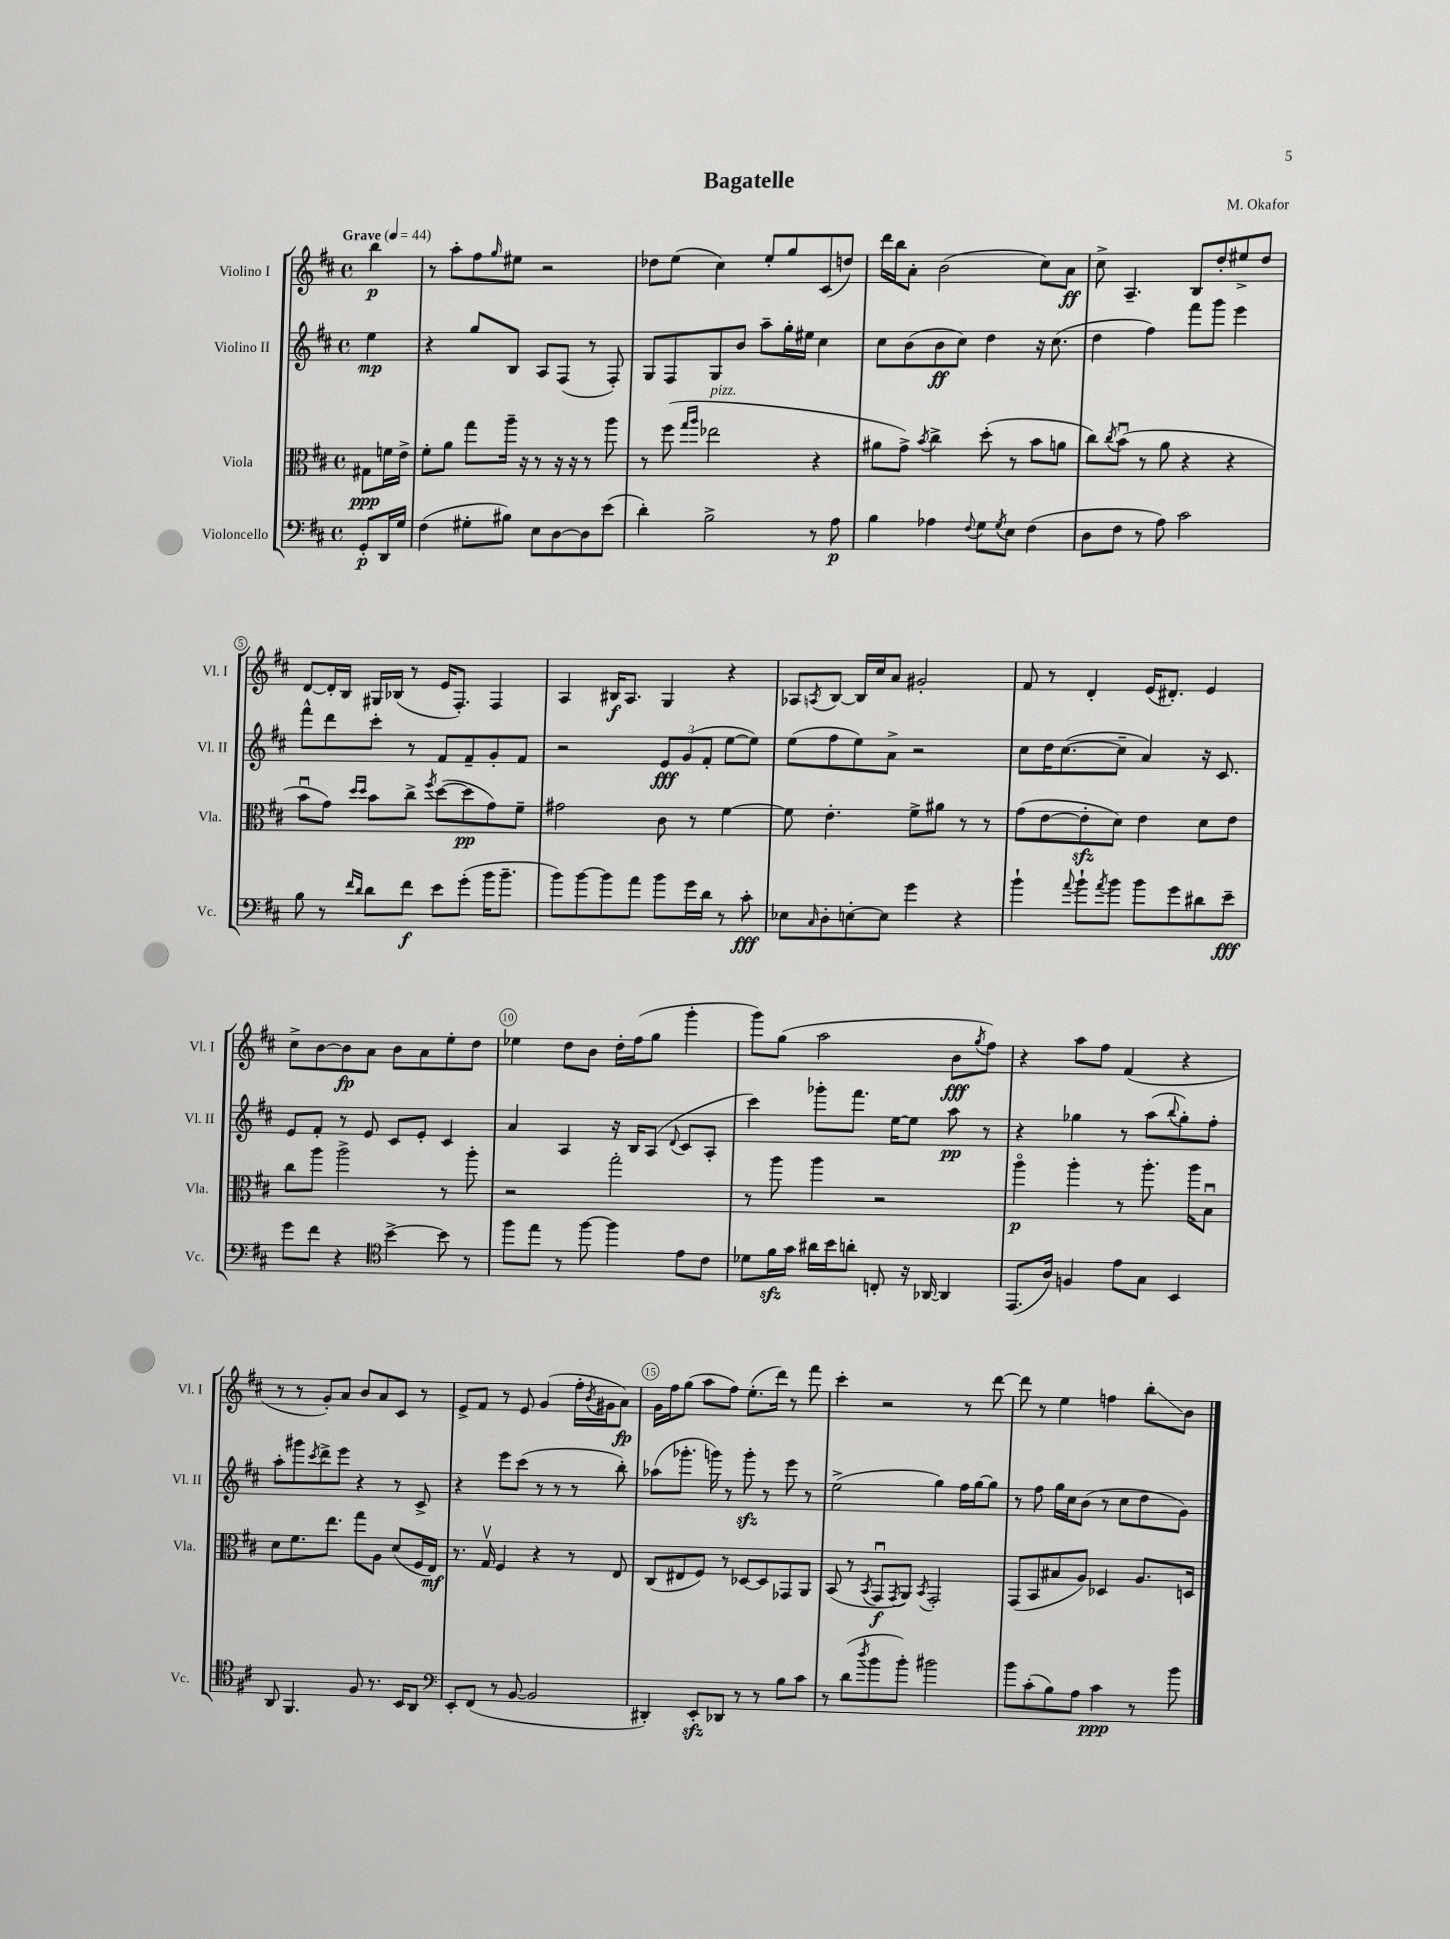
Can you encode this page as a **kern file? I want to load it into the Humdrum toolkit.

**kern	**kern	**kern	**kern
*staff4	*staff3	*staff2	*staff1
*clefF4	*clefC3	*clefG2	*clefG2
*k[f#c#]	*k[f#c#]	*k[f#c#]	*k[f#c#]
*M4/4	*M4/4	*M4/4	*M4/4
*met(c)	*met(c)	*met(c)	*met(c)
*MM44	*MM44	*MM44	*MM44
8GG'/L	8G#\L	4ee\	4bb\
16DD/L	16f\L	.	.
16G/JJ	16e^\JJ	.	.
=	=	=	=
(4F#\	8f#'\L	4r	8r
.	8a\J	.	8aa'\L
8G#'\L	8gg\L	8gg/L	8ff#\
.	.	.	16qqgg/
8B#\J)	16aa~\Jk	8B/J	8ee#\J
.	16r	.	.
8E\L	8r	8A/L	2r
[8D\	16r	(8F#/J	.
.	16r	.	.
8D\]	8r	8r	.
(8e\J	8aa\	8F#'/)	.
=	=	=	=
4d'\)	8r	8G/L	8dd-\L
.	(8ff#\	8F#/	(8ee\J
.	16qqgg/LL	.	.
.	16qqaa/JJ	.	.
2B^\	2ee-\	8G/	4cc#\)
.	.	8b/J	.
.	.	8aa~\L	8ee'/L
.	.	16gg'\L	8gg/
.	.	16ee#\JJ	.
8r	4r	4cc#\	(8c#/
8A\	.	.	8dd/J)
=	=	=	=
4B\	8a#\L	8cc#\L	16ddd\LL
.	.	.	16bb\J
.	8g^\J)	(8b\	8a'\J
.	8qb/	.	.
4A-\	4cc#^\	8b\	(2b\
.	.	8cc#\J)	.
8qqF#/	.	.	.
8G\L	(8dd'\	4dd\	.
8qG/	.	.	.
8E\J	8r	.	.
(4F#\	8b\L	16r	8cc#\L)
.	.	(8.cc#\	.
.	8a\J	.	8a\J
=	=	=	=
8D\L	8cc#\L)	4dd\	8cc#^\
.	8qcc#/	.	.
8F#\J	(8bu\J	.	4.A~/
8r	8r	4ff#\)	.
8A\)	8a\	.	.
2c#\	4r	8fff#\L	8B/L
.	.	8ggg\J	8dd'/
.	4r	4eee\	8ee#^/
.	.	.	8dd/J
=	=	=	=
8B\	8bu\L	8fff#^^\L	[8d/L
8r	8g\J)	8ddd\	16d'/]L
.	.	.	16B/JJ
16qqf#/LL	16qqdd/LL	.	.
16qqd/JJ	16qqdd/JJ	.	.
8d\L	8b\L	8ccc#'\J	16G#/LL
.	.	.	(16B-/JJ
8f#\J	8cc#^\J	8r	8r
.	8qff#/	.	.
8e\L	([8dd\L	8f#/L	16e/LK
.	.	.	8.F#'/J)
(8g'\J	8dd\]	8f#~/	.
16b\LK	8g\)	8g'/	4F#/
8.b~\J	.	.	.
.	8f#~\J	8f#/J	.
=	=	=	=
8b\L)	2g#\	2r	4A/
[8b\	.	.	.
8b\]	.	.	16B#/LK
.	.	.	8.A/J
8a\J	.	.	.
8b\L	8c#\	12e/L	4G/
.	.	(12g/	.
16g\L	8r	.	.
.	.	12f#'/J	.
16d\JJ	.	.	.
8r	[4f#\	[8ee\L	4r
8c#'\	.	8ee\]J)	.
=	=	=	=
8E-\L	8f#\]	(8ee\L	8A-/L
16qqC#/	.	.	8qA/
8D'\	4.e'\	8ff#\	[8B/J
[8E'\	.	8ee\)	16B/]LL
.	.	.	16cc#/J
8E\]J	.	8a^\J	8a/J
4g\	8f#^\L	2r	2g#'/
.	8a#\J	.	.
4r	8r	.	.
.	8r	.	.
=	=	=	=
4b`\	(8g\L	8cc#\L	8f#/
.	[8e\	16dd\K	8r
.	.	([8.cc#\	.
8qqa/	.	.	.
8b`\L	8e'\]	.	4d'/
8qa/	.	.	.
8b\J	8d\J)	8cc#~\]J	.
8b\L	4e\	4a/)	(16e/LK
.	.	.	8.d#'/J)
8g\	.	.	.
8d#\	8d\L	16r	4e/
.	.	8.c#/	.
8e~\J	8e\J	.	.
=	=	=	=
8g\L	8cc#\L	8e/L	8cc#^\L
8f#\J	8aa\J	8f#'/J	[8b\
4r	2aa^\	8r	8b\]
.	.	8e/	8a\J
*clefC4	*	*	*
[4b^\	.	8c#/L	8b\L
.	.	8e'/J	8a\
8b\]	8r	4c#/	8ee'\
8r	8aa'\	.	8dd\J
=	=	=	=
8ff#\L	2r	4a/	4ee-\
8ee\J	.	.	.
8r	.	4A/	8dd\L
[8ff#\	.	.	8b\J
4ff#\]	2gg'\	16r	16dd'\LL
.	.	16B/LK	(16ff#\J
.	.	(8A/J	8gg\J
.	.	8qqd/	.
8e\L	.	8c#/L	4ggg'\
8c#\J	.	8A'/J	.
=	=	=	=
8d-\L	8r	4ccc#\)	8ggg\L)
16f#\L	8aa\	.	(8gg\J
16g\JJ	.	.	.
16a#\LL	4aa\	8ggg-'\L	2aa\
16b\J	.	.	.
8a'\J	.	8.fff#\J	.
8C'/	2r	.	.
.	.	[16ee\LK	.
16r	.	8ee\]J	.
[16AA-/	.	.	.
4AA-/]	.	8aa\	8b\L
.	.	.	8qgg/
.	.	8r	8ff#\J)
=	=	=	=
(8.EE/L	4aao\	4r	4r
16A/Jk)	.	.	.
4F/	4aa'\	4gg-\	8aa\L
.	.	.	8ff#\J
8e\L	8r	8r	(4f#/
8G\J	8.aa'\	(8aa\L	.
.	.	8qqbb/	.
4BB/	.	8gg-'\)	4r
.	16aa\LK	.	.
.	8Bu\J	8ff#'\J	.
=	=	=	=
8AA/	8d\L	8aa'\L	8r
4.FF#/	8.f#\	8ggg#\	8r
.	.	8qccc#/	.
.	.	8ddd^\	8g'/L)
.	8.ee\J	.	.
.	.	8eee\J	8a/J
8F#/	8gg\L	4r	8b/L
8.r	8A\J	.	8a/
.	(8d/L	8r	8c#/J
16BB/LK	.	.	.
8AA/J	16F#/L	8c#^/	8r
.	16E/JJ)	.	.
=	=	=	=
*clefF4	*	*	*
8EE'/L	8.r	4r	8e^/L
(8FF#/J	.	.	8f#/J
.	16Gv/	.	.
8r	4F#/	8eee\L	8r
[8BB/	.	(8ccc#\J	8e/
2BB/]	4r	8r	(4g/
.	.	8r	.
.	8r	8r	16ff#'\LL
.	.	.	8qb/
.	.	.	16g#\J
.	8E/	8bb'\)	8a\J)
=	=	=	=
4DD#'/)	(8C#/L	(8aa-\L	16g\LL
.	.	.	16ff#\J
.	8E#/	8.ggg-'\J	(8gg\J
8EE'/L	8F#/J)	.	8aa\L
.	.	16ggg\)	.
8DD-/J	8r	8r	8ff#\J)
8r	[8D-/L	8ggg'\	(8.ee'\L
8r	8D-/]	8r	.
.	.	.	16ddd\Jk)
8B\L	8GG-/	8eee\	8r
8c#\J	8AA/J	8r	8fff#\
=	=	=	=
8r	(8BB/	(2ee^\	4ccc#'\
(8d\L	8r	.	.
8qdd/	8qBB/	.	.
8b\	8GGu/L	.	2r
.	8qGG/	.	.
8b'\J)	8AA/J)	.	.
.	8qBB/	.	.
2b#\	2GG'/	4gg\)	.
.	.	16ff#\LL	8r
.	.	[16gg\J	.
.	.	8gg\]J	[8ddd\
=	=	=	=
8b\L	(8GG/L	8r	8ddd\]
(8c#'\	8BB/	8ff#\	8r
8B\)	8B#/	16gg\LL	4ee\
.	.	16cc#\J	.
8A\J	8A/J)	(8b\J	.
4c#\	4D-/	8r	4ff\
.	.	8cc#\L	.
8r	8.A/L	8dd\	8bb'\L
8b\	.	8g\J)	8b\J
.	16D/Jk	.	.
==	==	==	==
*-	*-	*-	*-
